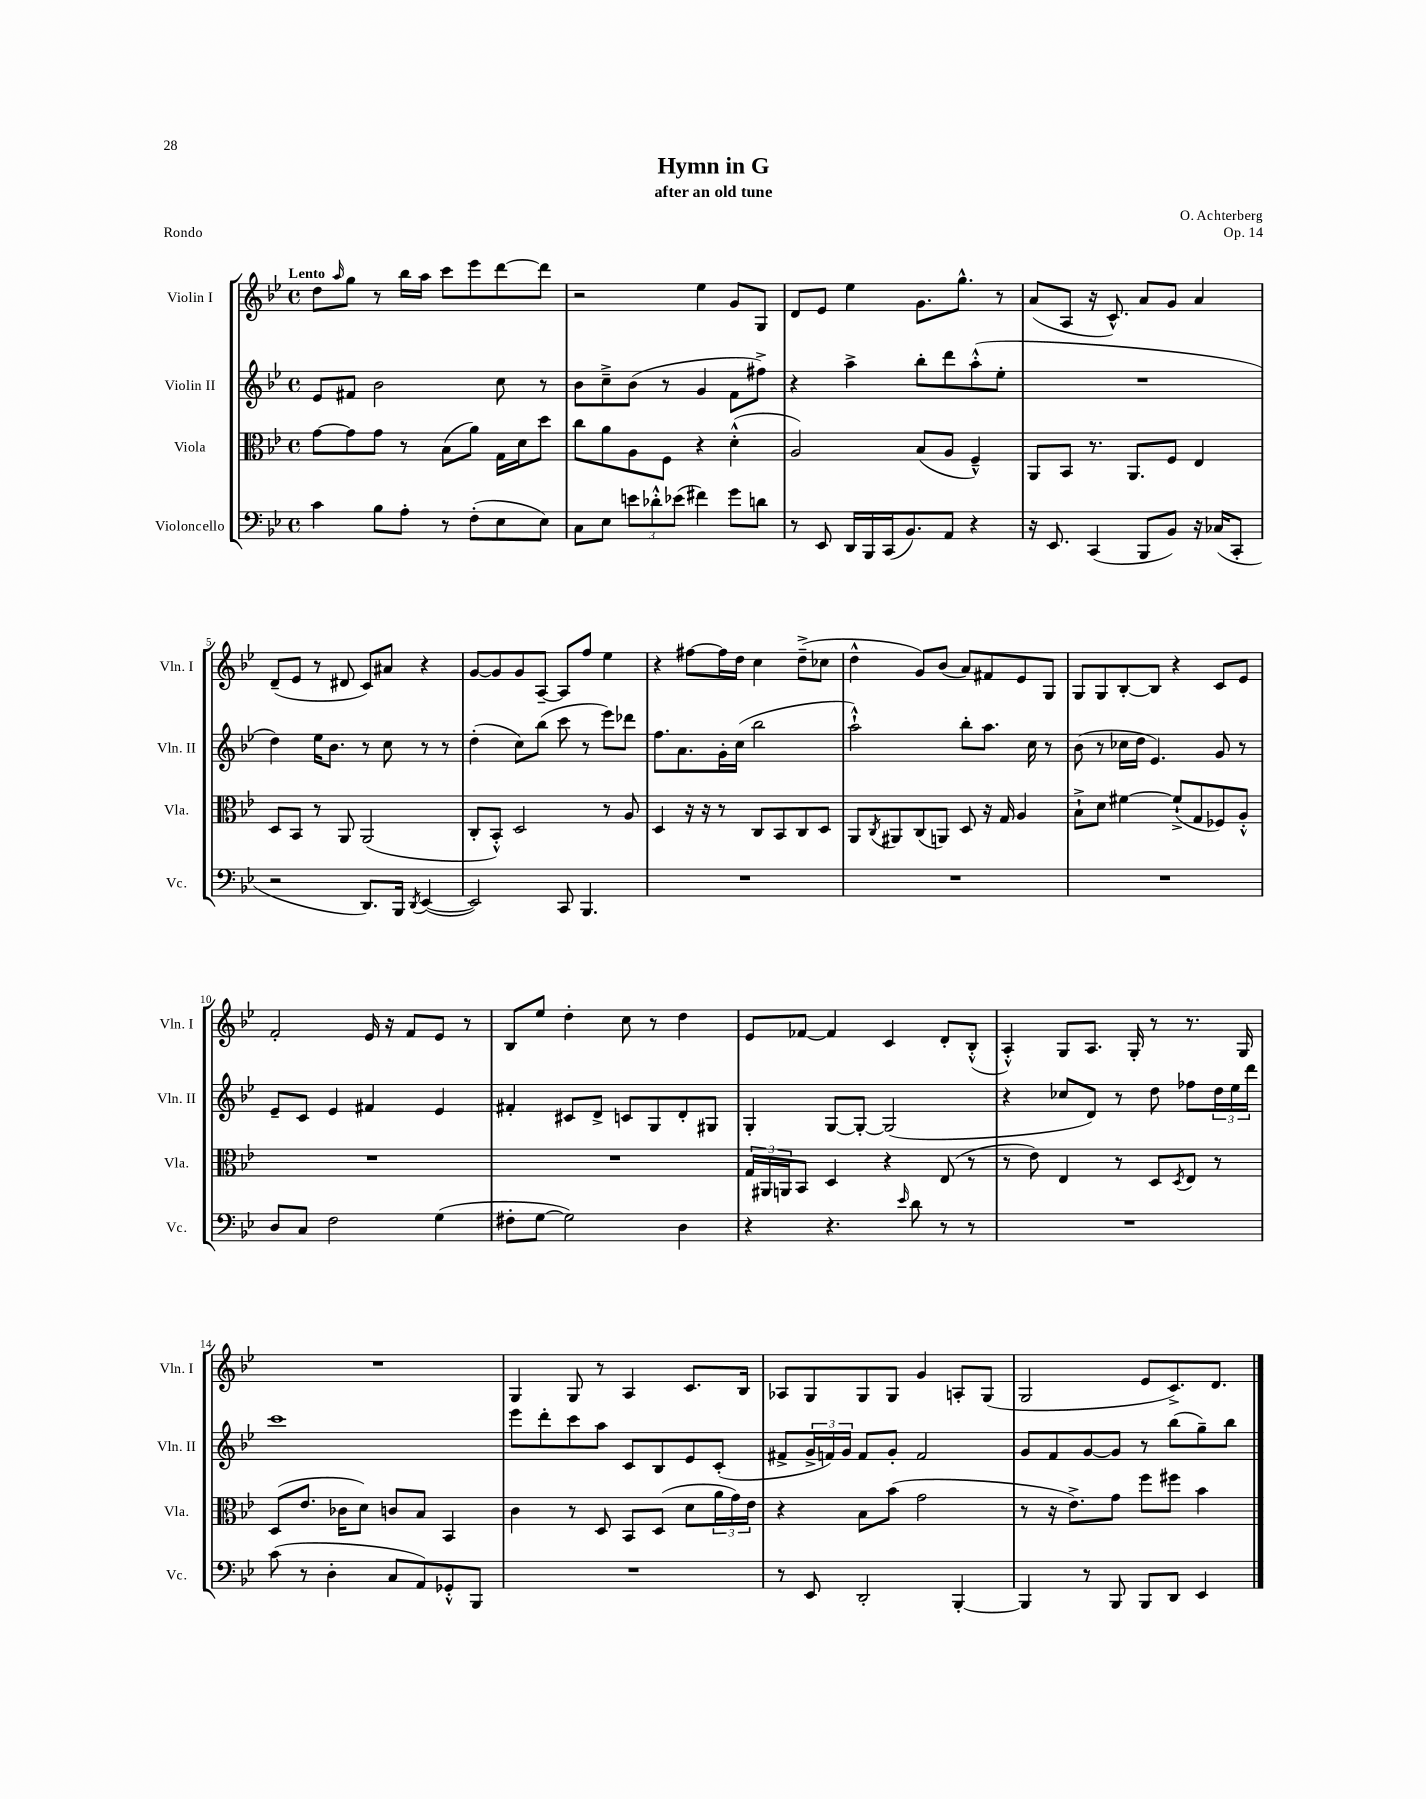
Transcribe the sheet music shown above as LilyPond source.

\header { title = "Hymn in G" composer = "O. Achterberg" subtitle = "after an old tune" opus = "Op. 14" piece = "Rondo" }
<<
\new StaffGroup <<
\new Staff = "s0" \with { instrumentName = "Violin I" shortInstrumentName = "Vln. I" } {
    \clef treble \key bes \major \defaultTimeSignature \time 4/4 \tempo "Lento"
    d''8 \grace { a''16 } g''8 r8 bes''16 a''16 c'''8 ees'''8 d'''8~ d'''8 |
    r2 ees''4 g'8 g8 |
    d'8 ees'8 ees''4 g'8. g''8.-^ r8 |
    a'8( a8 r16 c'8.-^) a'8 g'8 a'4 |
    d'8--( ees'8 r8 dis'8 c'8) ais'8 r4 |
    g'8~ g'8 g'8 a8~-- a8 f''8 ees''4 |
    r4 fis''8~ fis''16 d''16 c''4 d''8--->( ces''8 |
    d''4-^ g'8) bes'8( a'8) fis'8 ees'8 g8 |
    g8 g8 bes8~-. bes8 r4 c'8 ees'8 |
    f'2-. ees'16 r16 f'8 ees'8 r8 |
    bes8 ees''8 d''4-. c''8 r8 d''4 |
    ees'8 fes'8~ fes'4 c'4 d'8-. bes8-.-^( |
    a4-.-^) g8 a8. g16-. r8 r8. g16 |
    R1 |
    g4 g8 r8 a4 c'8. bes16 |
    aes8 g8 g8 g8 g'4 a8-. g8( |
    g2 ees'8 c'8.->) d'8. \bar "|." |
}
\new Staff = "s1" \with { instrumentName = "Violin II" shortInstrumentName = "Vln. II" } {
    \clef treble \key bes \major \defaultTimeSignature \time 4/4
    ees'8 fis'8 bes'2 c''8 r8 |
    bes'8 c''8---> bes'8( r8 g'4 f'8 fis''8->) |
    r4 a''4-> bes''8-. d'''8 a''8-.-^( ees''8-. |
    R1 |
    d''4) ees''16 bes'8. r8 c''8 r8 r8 |
    d''4-.( c''8) bes''8( c'''8 r8 ees'''8) des'''8 |
    f''8. a'8. g'16-. c''16( bes''2 |
    a''2-!-^) bes''8-. a''8. c''16 r8 |
    bes'8( r8 ces''16 d''16 ees'4.) g'8 r8 |
    ees'8-- c'8 ees'4 fis'4 ees'4 |
    fis'4-. cis'8 d'8-> c'8 g8 d'8-. gis8 |
    g4-. g8~ g8~-. g2( |
    r4 ces''8 d'8) r8 d''8 fes''8 \tuplet 3/2 { d''16 ees''16 d'''16 } |
    c'''1 |
    ees'''8 d'''8-. c'''8 a''8 c'8 bes8 ees'8 c'8-.( |
    fis'8-> \tuplet 3/2 { g'16-> f'16) g'16 } f'8 g'8-. f'2 |
    g'8 f'8 g'8~ g'8 r8 bes''8( g''8--) bes''8 \bar "|." |
}
\new Staff = "s2" \with { instrumentName = "Viola" shortInstrumentName = "Vla." } {
    \clef alto \key bes \major \defaultTimeSignature \time 4/4
    g'8~ g'8 g'8 r8 bes8( a'8) g16 d'16 d''8 |
    c''8 a'8 a8 f8 r4 d'4-.-^( |
    a2) bes8( a8 f4---^) |
    a,8 bes,8 r8. a,8. f8 ees4 |
    d8 bes,8 r8 a,8 a,2( |
    c8-. bes,8-.-^) d2 r8 a8 |
    d4 r16 r16 r8 c8 bes,8 c8 d8 |
    a,8 \acciaccatura { c8 } ais,8 c8( a,8) d8 r16 g16 a4 |
    bes8-!-> d'8 fis'4~ fis'8-!->( g8 fes8) a8-.-^ |
    R1 |
    R1 |
    \tuplet 3/2 { g16 ais,16 a,16 } bes,8 d4 r4 ees8( r8 |
    r8 ees'8) ees4 r8 d8 \acciaccatura { d8 } ees8 r8 |
    d8( ees'8. ces'16 d'8) c'8 bes8 bes,4 |
    c'4 r8 d8 bes,8 d8( d'8 \tuplet 3/2 { a'16 g'16) ees'16 } |
    r4 bes8 bes'8( g'2 |
    r8 r16 ees'8.->) g'8 f''8 fis''8 bes'4 \bar "|." |
}
\new Staff = "s3" \with { instrumentName = "Violoncello" shortInstrumentName = "Vc." } {
    \clef bass \key bes \major \defaultTimeSignature \time 4/4
    c'4 bes8 a8-. r8 f8-.( ees8 ees8) |
    c8 ees8 \tuplet 3/2 { e'8 des'8-.-^ ees'8( } fis'4) g'8 d'8 |
    r8 ees,8 d,16 bes,,16 c,16( bes,8.) a,8 r4 |
    r16 ees,8. c,4( bes,,8 bes,8) r16 ces16( c,8-. |
    r2 d,8.) bes,,16 \acciaccatura { d,8 } ees,4~( |
    ees,2) c,8 bes,,4. |
    R1 |
    R1 |
    R1 |
    d8 c8 f2 g4( |
    fis8-. g8~ g2) d4 |
    r4 r4. \grace { ees'16 } d'8 r8 r8 |
    R1 |
    c'8( r8 d4-. c8 a,8) ges,8-.-^ bes,,8 |
    R1 |
    r8 ees,8 d,2-. bes,,4~-. |
    bes,,4 r8 bes,,8 bes,,8 d,8 ees,4 \bar "|." |
}
>>
>>
